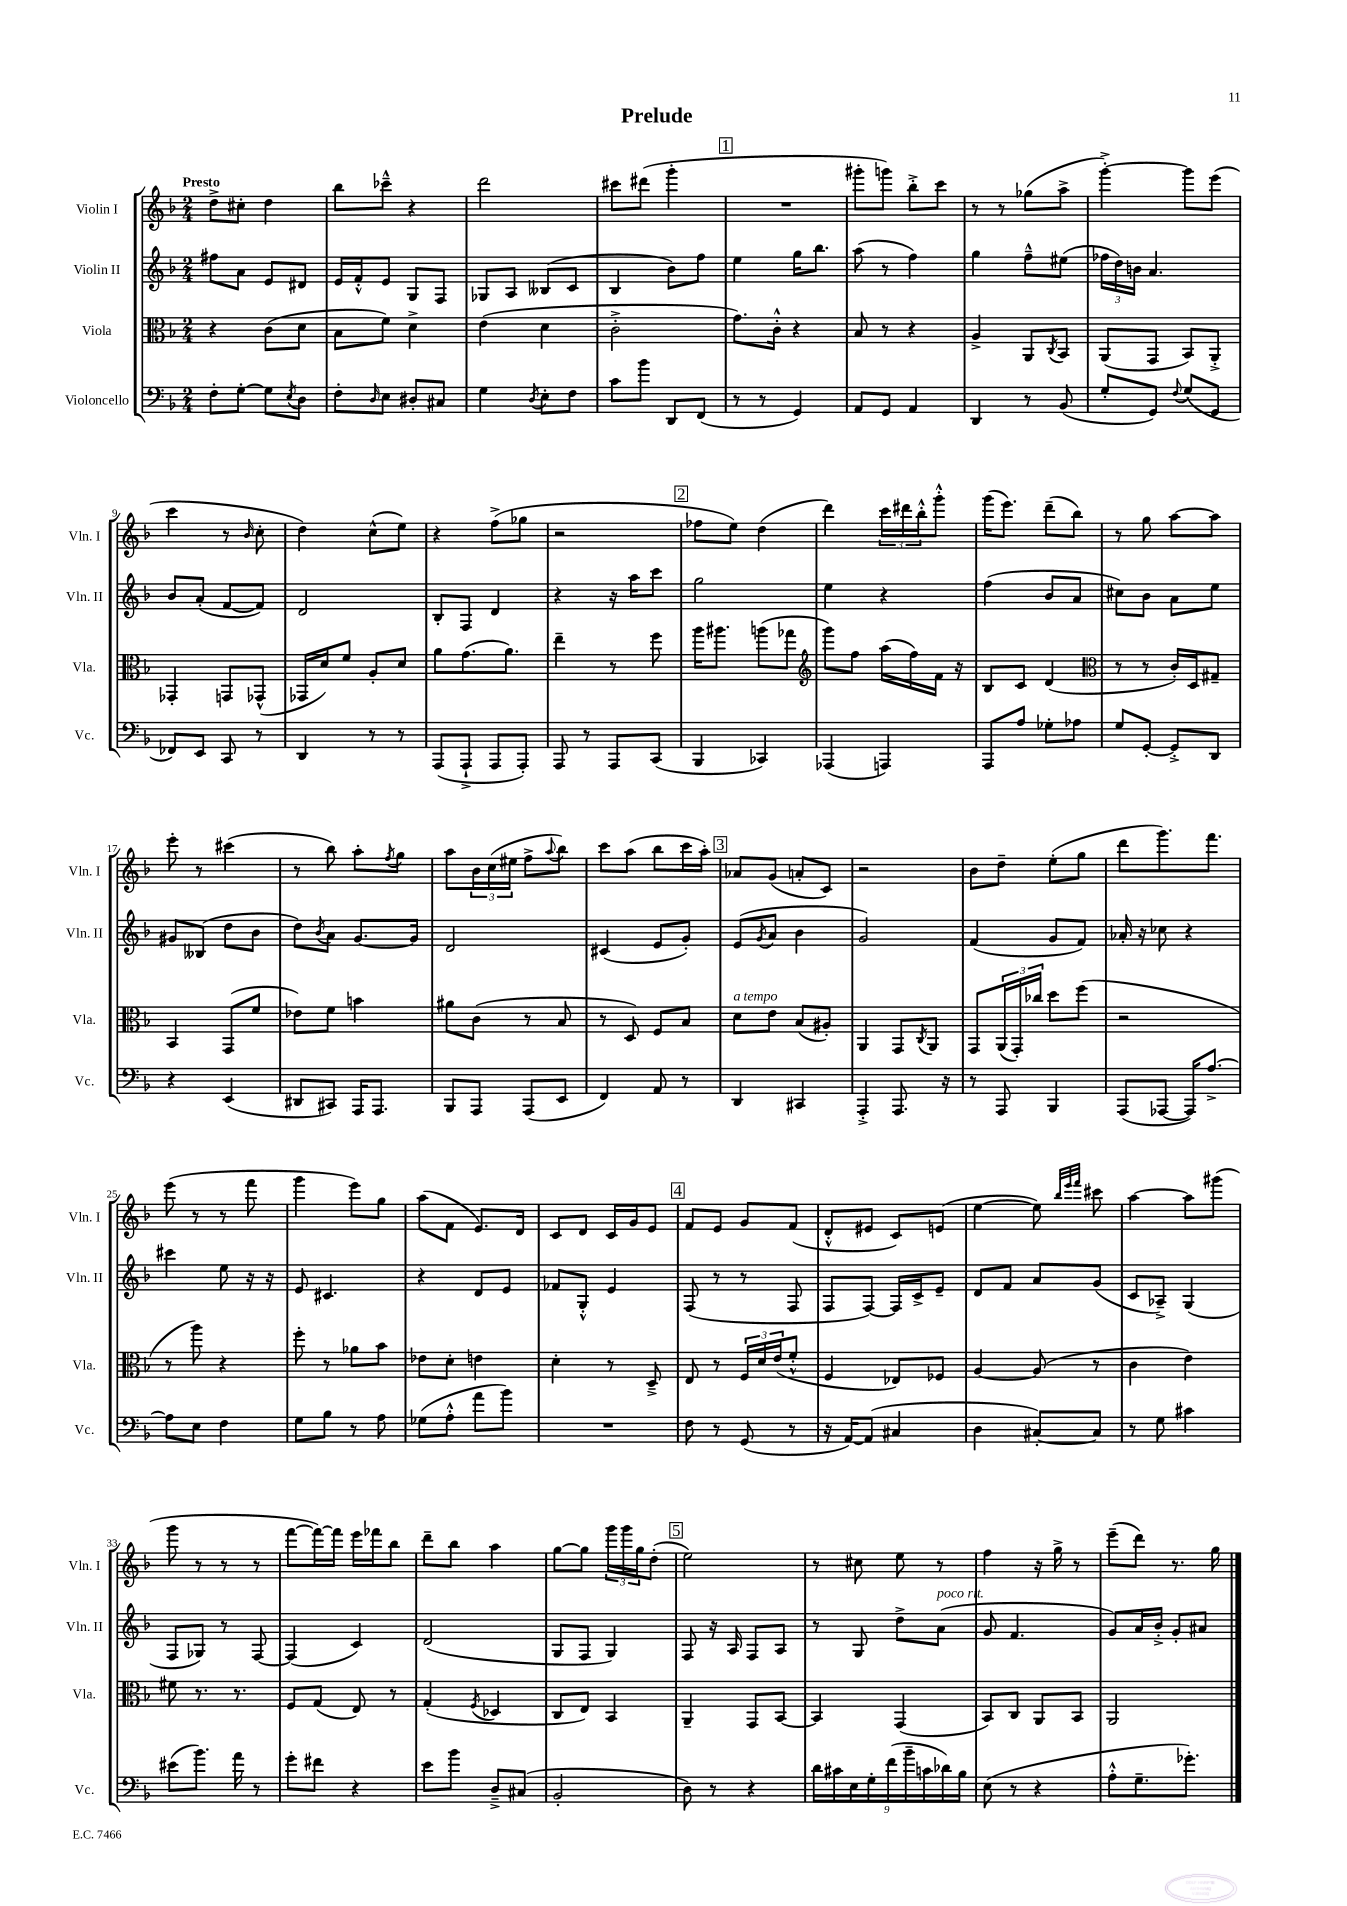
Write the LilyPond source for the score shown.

\header { title = "Prelude" }
<<
\new StaffGroup <<
\new Staff = "s0" \with { instrumentName = "Violin I" shortInstrumentName = "Vln. I" } {
    \clef treble \key f \major \numericTimeSignature \time 2/4 \tempo "Presto"
    d''8-> cis''8-. d''4 |
    bes''8 ces'''8---^ r4 |
    d'''2 |
    cis'''8 dis'''8( g'''4-. |
    \mark \markup { \box "1" } R2 |
    gis'''8-. g'''8) bes''8-.-> c'''8 |
    r8 r8 ges''8( a''8-> |
    g'''4~-.->) g'''8 e'''8( |
    c'''4 r8 \grace { bes'16 } c''8-. |
    d''4) c''8-^( e''8) |
    r4 f''8->( ges''8 |
    r2 |
    \mark \markup { \box "2" } fes''8 e''8) d''4( |
    d'''4) \tuplet 3/2 { c'''16 dis'''16 bes''16-.-^ } g'''8-.-^ |
    g'''16( e'''8.) d'''8--( bes''8) |
    r8 g''8 a''8~ a''8 |
    e'''8-. r8 cis'''4( |
    r8 bes''8) a''8-. \acciaccatura { f''8 } g''8 |
    a''8 \tuplet 3/2 { bes'16 c''16( eis''16 } f''8-> \appoggiatura { a''8 } bes''8) |
    c'''8 a''8( bes''8 c'''16 a''16-.) |
    \mark \markup { \box "3" } aes'8 g'8( a'8-. c'8) |
    r2 |
    bes'8 d''8-- e''8-.( g''8 |
    d'''8 g'''8.) f'''8. |
    e'''8( r8 r8 f'''8 |
    g'''4 e'''8) g''8 |
    a''8( f'8 e'8.) d'16 |
    c'8 d'8 c'16 g'16 e'8 |
    \mark \markup { \box "4" } f'8 e'8 g'8 f'8( |
    d'8-.-^ eis'8 c'8) e'8( |
    e''4~ e''8) \grace { bes''32 e'''32 f'''32 } cis'''8 |
    a''4~ a''8 gis'''8( |
    g'''8 r8 r8 r8 |
    f'''8~ f'''16~) f'''16 e'''16 fes'''16 bes''8 |
    d'''8-- bes''8 a''4 |
    g''8~ g''8 \tuplet 3/2 { g'''16 g'''16 g''16 } d''8-.( |
    \mark \markup { \box "5" } e''2) |
    r8 cis''8 e''8 r8 |
    f''4 r16 g''16-> r8 |
    e'''8--( d'''8) r8. g''16 \bar "|." |
}
\new Staff = "s1" \with { instrumentName = "Violin II" shortInstrumentName = "Vln. II" } {
    \clef treble \key f \major \numericTimeSignature \time 2/4
    fis''8 a'8 e'8 dis'8 |
    e'16 f'16-.-^ e'8 g8 f8 |
    ges8 a8 beses8( c'8 |
    bes4 bes'8) f''8 |
    \mark \markup { \box "1" } e''4 g''16 bes''8. |
    a''8( r8 f''4) |
    g''4 f''8---^ eis''8( |
    \tuplet 3/2 { fes''16 d''16) b'16 } a'4. |
    bes'8 a'8-.( f'8~ f'8) |
    d'2 |
    bes8-. f8 d'4 |
    r4 r16 a''16 c'''8 |
    \mark \markup { \box "2" } g''2 |
    e''4 r4 |
    f''4( bes'8 a'8 |
    cis''8) bes'8 a'8 e''8 |
    gis'8 beses8( d''8 bes'8 |
    d''8) \acciaccatura { bes'8 } a'8 g'8.~ g'16 |
    d'2 |
    cis'4( e'8 g'8-.) |
    \mark \markup { \box "3" } e'8( \acciaccatura { g'8 } a'8 bes'4 |
    g'2) |
    f'4( g'8 f'8) |
    aes'16-. r16 ces''8 r4 |
    cis'''4 e''8 r16 r16 |
    e'8 cis'4. |
    r4 d'8 e'8 |
    fes'8 g8-.-^ e'4 |
    \mark \markup { \box "4" } f8( r8 r8 f8 |
    f8 f8~) f16 c'16-> e'8-- |
    d'8 f'8 a'8 g'8( |
    c'8 aes8--->) g4( |
    f8 ges8) r8 f8~ |
    f4( c'4) |
    d'2( |
    g8 f8 g4) |
    \mark \markup { \box "5" } f8 r16 a16 f8 a8 |
    r8 g8 d''8-> a'8^\markup { \italic "poco rit." }( |
    g'8 f'4. |
    g'8) a'16 bes'16-.-> g'8-. ais'8 \bar "|." |
}
\new Staff = "s2" \with { instrumentName = "Viola" shortInstrumentName = "Vla." } {
    \clef alto \key f \major \numericTimeSignature \time 2/4
    r4 c'8( d'8 |
    bes8 f'8) d'4-> |
    e'4( d'4 |
    c'2-.-> |
    \mark \markup { \box "1" } g'8.) c'16-.-^ r4 |
    bes8 r8 r4 |
    a4-> a,8 \acciaccatura { c8 } bes,8 |
    a,8( g,8 bes,8) a,8-.-> |
    ges,4-. g,8 ges,8-^( |
    ges,16 d'16) f'8 a8-. d'8 |
    a'8 g'8.( a'8.) |
    e''4-- r8 f''8 |
    \mark \markup { \box "2" } a''16 ais''8. a''8( ges''8 |
    \clef treble g'''8) f''8 a''16( f''16) f'16 r16 |
    bes8 c'8 d'4( |
    \clef alto r8 r8 c'16-.) d16 gis8-- |
    bes,4 g,8( f'8 |
    ees'8) f'8 b'4 |
    ais'8 c'8( r8 bes8 |
    r8 d8) f8 bes8 |
    \mark \markup { \box "3" } d'8^\markup { \italic "a tempo" } e'8 bes8( ais8-.) |
    a,4 g,8 \acciaccatura { c8 } a,8 |
    g,8 \tuplet 3/2 { a,16( g,16-.) ces''16 } d''8 f''8( |
    r2 |
    r8 a''8) r4 |
    f''8-. r8 aes'8 bes'8 |
    ees'8 d'8-. e'4 |
    d'4-. r8 d8---> |
    \mark \markup { \box "4" } e8 r8 \tuplet 3/2 { f16 d'16 e'16( } f'8-.-^ |
    f4 ees8) fes8 |
    a4~ a8( r8 |
    c'4 e'4) |
    fis'8 r8. r8. |
    f8 g8( e8) r8 |
    g4-.( \acciaccatura { f8 } des4 |
    c8 e8) bes,4 |
    \mark \markup { \box "5" } a,4-- g,8 bes,8~ |
    bes,4 g,4( |
    bes,8) c8 a,8 bes,8 |
    a,2 \bar "|." |
}
\new Staff = "s3" \with { instrumentName = "Violoncello" shortInstrumentName = "Vc." } {
    \clef bass \key f \major \numericTimeSignature \time 2/4
    f8-. g8~-. g8 \acciaccatura { e8 } d8 |
    f8-. \grace { d16 } e8 dis8-. cis8 |
    g4 \acciaccatura { d8 } e8-. f8 |
    c'8 bes'8 d,8 f,8( |
    \mark \markup { \box "1" } r8 r8 g,4) |
    a,8 g,8 a,4 |
    d,4 r8 bes,8( |
    g8-. g,8) \appoggiatura { f8 } g8( g,8 |
    fes,8) e,8 c,8 r8 |
    d,4 r8 r8 |
    a,,8( a,,8-!-> a,,8 a,,8-.) |
    a,,8 r8 a,,8 c,8( |
    \mark \markup { \box "2" } bes,,4 ces,4) |
    aes,,4( a,,4) |
    a,,8 a8 ges8-. aes8 |
    g8 g,8~-. g,8-.-> d,8 |
    r4 e,4( |
    dis,8 cis,8) a,,16 a,,8. |
    bes,,8 a,,8 a,,8( e,8 |
    f,4) a,8 r8 |
    \mark \markup { \box "3" } d,4 cis,4 |
    a,,4-.-> a,,8. r16 |
    r8 a,,8 bes,,4 |
    a,,8( aes,,8~ aes,,16) a8.~-> |
    a8 e8 f4 |
    g8 bes8 r8 a8 |
    ges8( a8-.-^ a'8 bes'8) |
    R2 |
    \mark \markup { \box "4" } f8 r8 g,8( r8 |
    r16 a,16~) a,8( cis4 |
    d4 cis8~-.) cis8 |
    r8 g8 cis'4 |
    eis'8( bes'8.) a'16 r8 |
    g'8-. fis'8 r4 |
    e'8 bes'8 d8---> cis8( |
    bes,2-. |
    \mark \markup { \box "5" } d8) r8 r4 |
    \tuplet 9/8 { d'16 cis'16 e16 g16-. f'16( bes'16-- c'16 des'16) bes16 } |
    e8( r8 r4 |
    a8-.-^ g8.-- ges'8.-.) \bar "|." |
}
>>
>>
